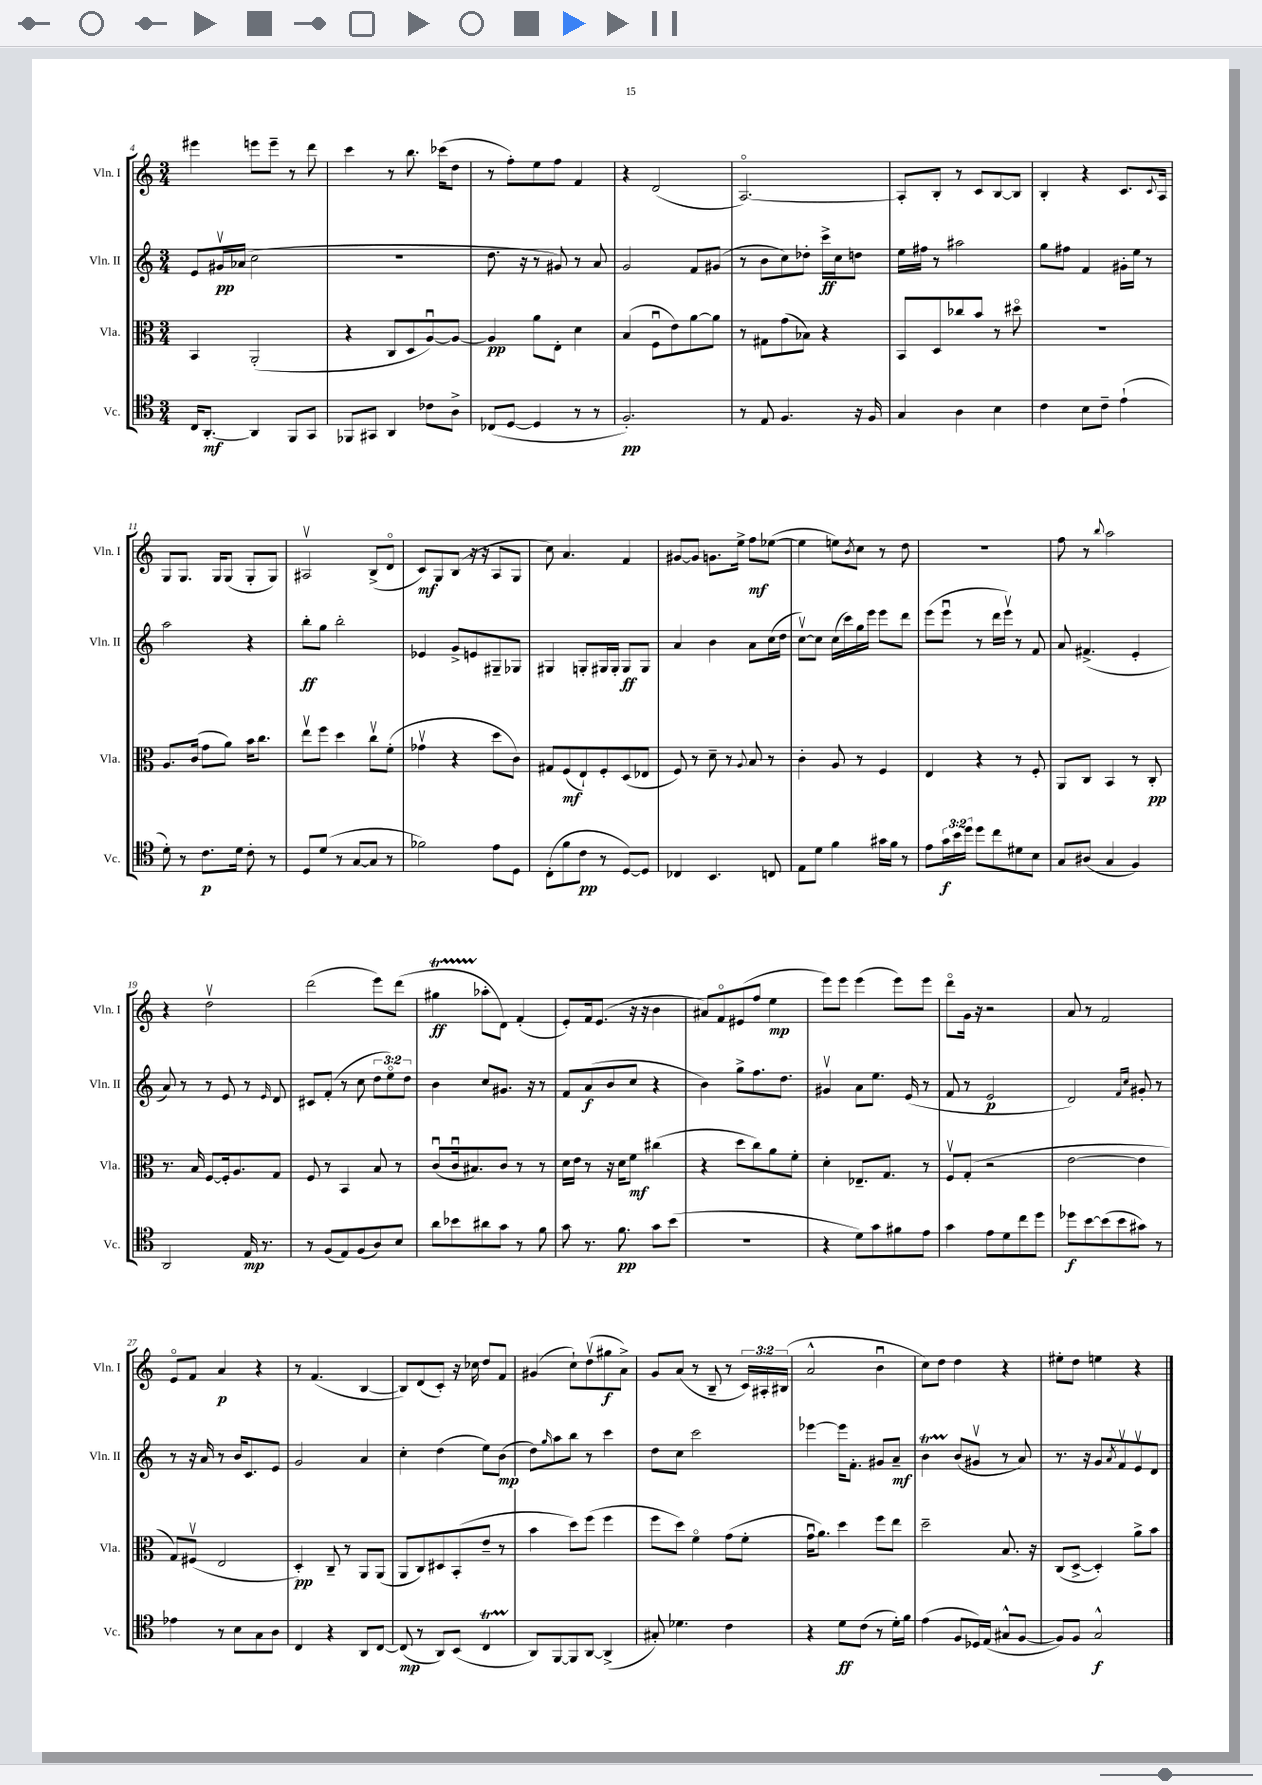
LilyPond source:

<<
\new StaffGroup <<
\new Staff = "s0" \with { instrumentName = "Vln. I" shortInstrumentName = "Vln. I" } {
    \clef treble \key c \major \numericTimeSignature \time 3/4 \override Staff.TupletNumber.text = #tuplet-number::calc-fraction-text
    eis'''4 e'''8 e'''8-- r8 d'''8 |
    c'''4 r8 b''8. ces'''16( d''8 |
    r8 f''8-.) e''8 f''8 f'4 |
    r4 d'2( |
    a2.~\flageolet) |
    a8-. b8-. r8 c'8 b8~ b8 |
    b4-. r4 c'8. \appoggiatura { c'8 } a16 |
    g8 g8. g16 g8( g8-. g8) |
    ais2\upbow b8->( d'8\flageolet |
    c'8\mf) g8 b8( r16 r16 a8 g8 |
    c''8) a'4. f'4 |
    gis'8~ gis'8 g'8. e''16-> f''8\mf ees''8~( |
    ees''4 e''8) \acciaccatura { b'8 } c''8 r8 d''8 |
    R2. |
    f''8 r8 \appoggiatura { b''8 } a''2 |
    r4 d''2\upbow |
    d'''2( e'''8) d'''8( |
    gis''4\startTrillSpan\ff aes''8-.\stopTrillSpan d'8) f'4-.( |
    e'8-.) f'16 e'8.( r16 r16 b'4 |
    ais'8) f'8\flageolet eis'8( f''8 e''4\mp |
    e'''8) e'''8 e'''4( e'''8) e'''8 |
    d'''8\flageolet g'16 r16 r2 |
    a'8 r8 f'2 |
    e'8\flageolet f'8 a'4\p r4 |
    r8 f'4.( b4~ |
    b8) d'8( c'8-.) r16 ces''16 d''8 f'8 |
    gis'4( c''8-!) d''8\upbow( gis''8\f a'8->) |
    g'8 a'8( r8 b8-- r8 \tuplet 3/2 { c'16) ais16-. bis16( } |
    a'2-^ b'4\downbow |
    c''8) d''8 d''4 r4 |
    eis''8-. d''8 e''4 r4 \bar "|." |
}
\new Staff = "s1" \with { instrumentName = "Vln. II" shortInstrumentName = "Vln. II" } {
    \clef treble \key c \major \numericTimeSignature \time 3/4 \override Staff.TupletNumber.text = #tuplet-number::calc-fraction-text
    e'8 gis'16\upbow\pp aes'16( c''2 |
    R2. |
    d''8. r16 r8 gis'8) r8 a'8 |
    g'2 f'8 gis'8( |
    r8 b'8 c''8) des''8-. c'''16->\ff c''16 d''8 |
    e''16 fis''16 r8 ais''2 |
    g''8 fis''8 f'4 gis'16-. e''16 r8 |
    a''2 r4 |
    b''8-.\ff g''8 b''2-. |
    ees'4 g'8-> e'8 gis8-- ges8 |
    gis4 g8-. gis16 gis16-. gis8\ff gis8 |
    a'4 b'4 a'8 c''16( d''16 |
    c''8~\upbow) c''8 c''16( c'''16) g''16 e'''16 e'''8 d'''8 |
    e'''8( e'''8\downbow r8 d'''16 e'''16\upbow) r8 f'8 |
    a'8 fis'4.->( e'4-. |
    a'8) r8 r8 e'8 r8 \grace { e'16 } d'8 |
    cis'8 f'8-.( r8 c''8 \tuplet 3/2 { d''8 e''8\flageolet) d''8 } |
    b'4 c''8 gis'8. r16 r8 |
    f'8 a'8\f( b'8 c''8 r4 |
    b'4) g''8-> f''8. d''8. |
    gis'4\upbow a'8 e''8. e'16( r8 |
    f'8 r8 e'2\p |
    d'2) \grace { f'16 c''16 } gis'8-. r8 |
    r8 r16 a'16 r8 b'16 c'8. e'8 |
    g'2 a'4 |
    c''4-. d''4( e''8) b'8\mp( |
    d''8) \grace { g''16 } a''8 b''8 r8 c'''4 |
    d''8 c''8 c'''2 |
    ees'''4~ ees'''16 f'8.-. gis'8 a'8--\mf |
    b'4\startTrillSpan b'8\stopTrillSpan( gis'8\upbow r8 a'8) |
    r8. r16 g'8 \acciaccatura { a'8 } f'8\upbow e'8\upbow d'8 \bar "|." |
}
\new Staff = "s2" \with { instrumentName = "Vla." shortInstrumentName = "Vla." } {
    \clef alto \key c \major \numericTimeSignature \time 3/4
    b,4 a,2-.( |
    r4 c8 d8 a8~\downbow) a8~ |
    a4\pp a'8 e8-. d'4 |
    b4( f8\downbow e'8) a'8~ a'8 |
    r8 gis8 g'8( bes8) r4 |
    b,8 d8 ces''8 b'8 r8 dis''8\flageolet |
    R2. |
    a8. c'16( g'8 a'8) b'16 c''8. |
    e''8\upbow f''8 d''4 c''8\upbow f'8-.( |
    ges'4\upbow r4 d''8 c'8) |
    gis8 f8\mf( e8-!) f8-. d8( ees8 |
    f8) r8 d'8-- r8 \appoggiatura { a8 } b8 r8 |
    c'4-. a8 r8 f4 |
    e4 r4 r8 f8-. |
    a,8 c8 b,4 r8 c8-.\pp |
    r8. b16 f8~ f16-. a8. g8 |
    f8 r8 b,4 b8 r8 |
    c'8\downbow( c'16\downbow bis8.) c'8 r8 r8 |
    d'16 e'16 r8 r16 d'16 f'8\mf cis''4( |
    r4 d''8 c''8) a'8 f'8-. |
    d'4-. ees8.-- g8. r8 |
    f8\upbow g8-.( r2 |
    e'2~ e'4 |
    g8) fis8\upbow( e2 |
    d4-.\pp) c8-- r8 a,8 a,8( |
    a,8 c8) dis8 b,8-.( e'8-- r8 |
    b'4 d''8) f''8( f''4 |
    f''8 d''8) f'4\flageolet g'8( f'8-. |
    g'16\downbow a'8.) d''4 f''8 e''8 |
    d''2-- b8. r16 |
    c8( d8~-> d4-.) a'8-> b'8 \bar "|." |
}
\new Staff = "s3" \with { instrumentName = "Vc." shortInstrumentName = "Vc." } {
    \clef tenor \key c \major \numericTimeSignature \time 3/4 \override Staff.TupletNumber.text = #tuplet-number::calc-fraction-text
    c16 a,8.~-.\mf a,4 f,8 g,8 |
    fes,8 gis,8 a,4 ces'8 a8-> |
    ces8( d8~ d4 r8 r8 |
    f2.-.\pp) |
    r8 e8 f4. r16 f16 |
    g4 a4 b4 |
    c'4 b8 c'8-- e'4-!( |
    d'8-.) r8 c'8.\p d'16 c'8-. r8 |
    d8 d'8( r8 g8~ g8 r8 |
    fes'2) e'8 d8 |
    c8-.( f'8 c'8\pp r8 d8~) d8 |
    ces4 b,4. c8 |
    e8 d'8 f'4 gis'16 f'16 r8 |
    e'8 \tuplet 3/2 { g'16\f b'16 d''16 } d''8 c''8 dis'8 b8 |
    g8 ais8( g4 f4) |
    a,2 e16\mp r8. |
    r8 f8( e8) f8( a8) b8 |
    a'8 bes'8 ais'8 g'8 r8 f'8 |
    g'8 r8. f'8.\pp g'8 b'8( |
    R2. |
    r4 d'8) g'8 fis'8 e'8 |
    g'4 e'8 d'8 c''8 d''8 |
    des''8\f b'8~ b'8( b'8 gis'8) r8 |
    ees'4 r8 b8 g8 a8 |
    c4 r4 a,8 c8~ |
    c8\mp( r8 a,8) b,8( c4\startTrillSpan |
    a,8\stopTrillSpan) f,8~ f,8 a,8~ a,4->( |
    gis8-.) des'4. c'4 |
    r4 d'8\ff c'8( r8 d'16-.) f'16 |
    e'4( f8 des16) e16( gis8-^ f8~ |
    f8) f8 g2-^\f \bar "|." |
}
>>
>>
\layout { \context { \Score currentBarNumber = #4 } }
